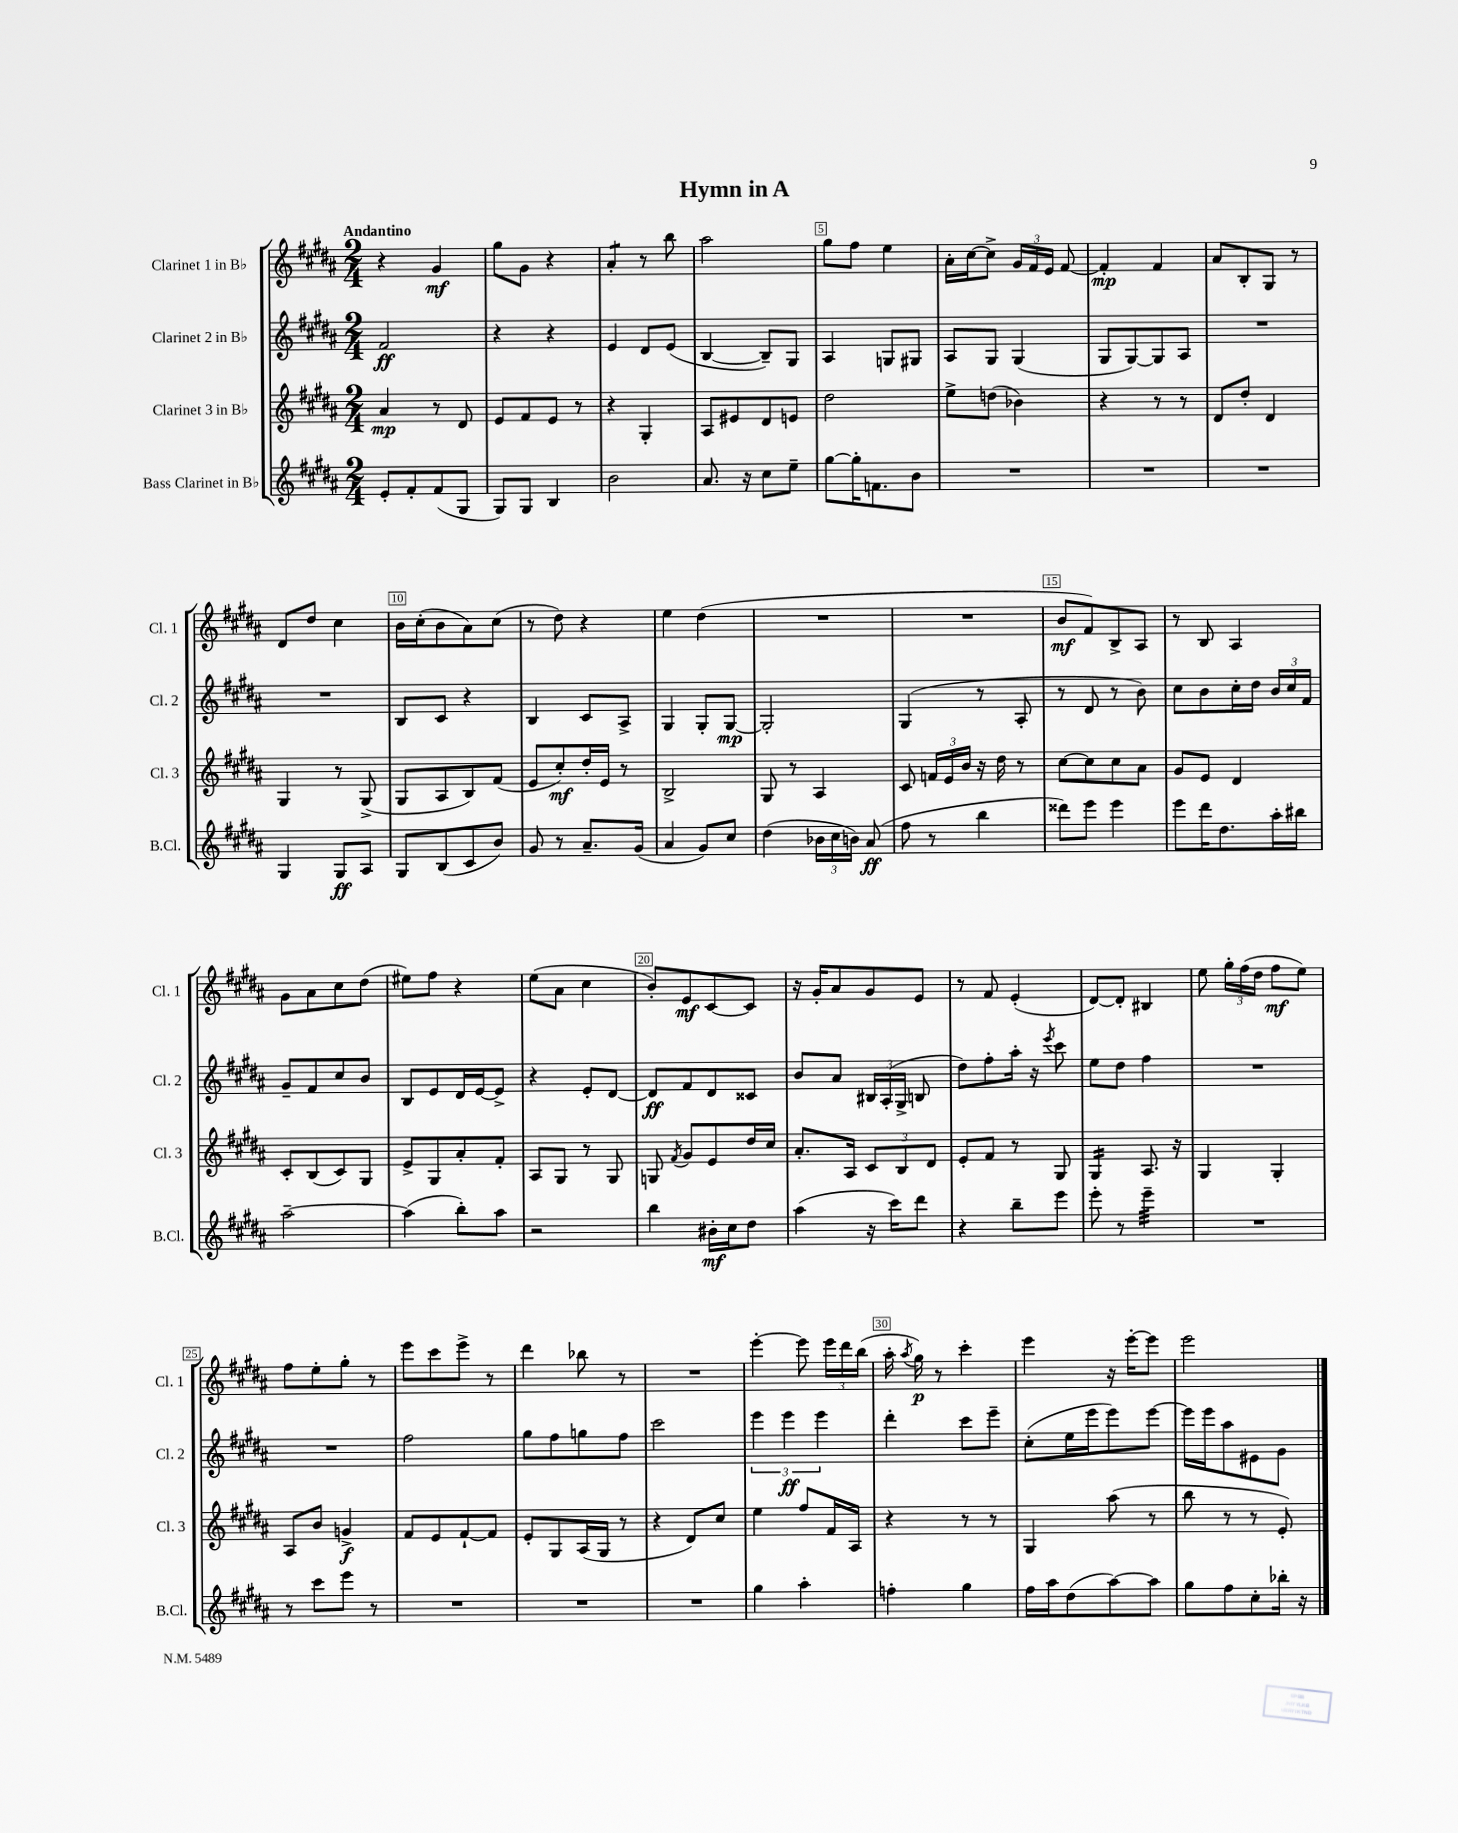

**kern	**kern	**kern	**kern
*staff4	*staff3	*staff2	*staff1
*clefG2	*clefG2	*clefG2	*clefG2
*k[f#c#g#d#a#]	*k[f#c#g#d#a#]	*k[f#c#g#d#a#]	*k[f#c#g#d#a#]
*M2/4	*M2/4	*M2/4	*M2/4
8e'	4a#	2f#	4r
8f#'	.	.	.
(8f#	8r	.	4g#
8G#	8d#	.	.
=	=	=	=
8G#)	8e	4r	8gg#
8G#	8f#	.	8g#
4B	8e	4r	4r
.	8r	.	.
=	=	=	=
2b	4r	4e	4a#'
.	4G#'	8d#	8r
.	.	(8e	8bb
=	=	=	=
8.a#	8A#	[4B	2aa#
.	8e#	.	.
16r	.	.	.
8cc#	8d#	8B~])	.
8ee~	8e	8G#	.
=	=	=	=
[8gg#	2dd#	4A#	8gg#
16gg#']	.	.	8ff#
8.f	.	.	.
.	.	8G	4ee
8b	.	8G#	.
=	=	=	=
2r	8ee^	8A#	16a#'
.	.	.	[16cc#
.	(8dd	8G#	8cc#^]
.	4b-)	(4G#	24g#
.	.	.	24f#
.	.	.	24e
.	.	.	[8f#
=	=	=	=
2r	4r	8G#	4f#']
.	.	[8G#)	.
.	8r	8G#]	4f#
.	8r	8A#	.
=	=	=	=
2r	8d#	2r	8a#
.	8dd#'	.	8B'
.	4d#	.	8G#
.	.	.	8r
=	=	=	=
4G#	4G#	2r	8d#
.	.	.	8dd#
8G#	8r	.	4cc#
8A#	(8G#^	.	.
=	=	=	=
8G#	8G#	8B	16b
.	.	.	(16cc#'
(8B	8A#	8c#	8b
8c#	8B)	4r	8a#)
8b)	(8f#	.	(8cc#
=	=	=	=
8g#	8e	4B	8r
8r	8cc#')	.	8dd#)
8.a#~	16dd#'	8c#	4r
.	16e	.	.
.	8r	8A#^	.
(16g#	.	.	.
=	=	=	=
4a#	2B^	4G#	4ee
8g#)	.	8G#'	(4dd#
8cc#	.	[8G#	.
=	=	=	=
(4dd#	8G#	2G#']	2r
.	8r	.	.
24b-	4A#	.	.
24cc#	.	.	.
24b)	.	.	.
(8a#	.	.	.
=	=	=	=
8ff#	8c#	(4G#	2r
8r	24f	.	.
.	24e	.	.
.	24b	.	.
4bb	16r	8r	.
.	16dd#	.	.
.	8r	8A#'	.
=	=	=	=
8ddd##)	[8cc#	8r	8b
8eee	8cc#]	8d#	8f#)
4eee	8cc#	8r	8B^
.	8a#	8b)	8A#
=	=	=	=
8eee	8g#	8cc#	8r
16ddd#	8e	8b	8B
8.dd#	.	.	.
.	4d#	16cc#'	4A#
.	.	16dd#	.
16aa#'	.	24b	.
.	.	24cc#	.
16bb#	.	.	.
.	.	24f#	.
=	=	=	=
[2aa#~	8c#'	8g#~	8g#
.	(8B	8f#	8a#
.	8c#)	8cc#	8cc#
.	8G#	8b	(8dd#
=	=	=	=
(4aa#]	8e^	8B	8ee#)
.	8G#	8e	8ff#
8bb')	8a#'	16d#	4r
.	.	[16e	.
8aa#	8f#'	8e^]	.
=	=	=	=
2r	8A#	4r	(8ee
.	8G#	.	8a#
.	8r	8e'	4cc#
.	8G#	[8d#	.
=	=	=	=
4bb	8G	8d#]	8b')
.	8qf#	.	.
.	8g#	8f#	8e
16b#'	8e	8d#	[8c#
16cc#	.	.	.
8dd#	16dd#	8c##	8c#]
.	16cc#	.	.
=	=	=	=
(4aa#	8.a#'	8b	16r
.	.	.	16g#'
.	.	8a#	8a#
.	16A#	.	.
16r	12c#	24B#	8g#
.	.	(24A#'	.
16ccc#)	.	.	.
.	12B	24G#^	.
8ddd#	.	8B	8e
.	12d#	.	.
=	=	=	=
4r	8e'	8dd#)	8r
.	8f#	8ff#'	8f#
8bb~	8r	16aa#'	(4e'
.	.	16r	.
.	.	8qeee	.
8eee	8G#	8ccc#	.
=	=	=	=
8eee'	4G#	8ee	[8d#)
8r	.	8dd#	8d#']
4eee~	8.A#	4ff#	4B#
.	16r	.	.
=	=	=	=
2r	4G#	2r	8ee
.	.	.	24gg#'
.	.	.	(24ff#
.	.	.	24dd#
.	4G#'	.	8ff#
.	.	.	8ee)
=	=	=	=
8r	8A#	2r	8ff#
8ccc#	8b	.	8ee'
8eee	4g^	.	8gg#'
8r	.	.	8r
=	=	=	=
2r	8f#	2ff#	8eee
.	8e	.	8ccc#
.	[8f#`	.	8eee^
.	8f#]	.	8r
=	=	=	=
2r	8e'	8gg#	4ddd#
.	8G#	8ff#	.
.	(16A#	8gg	8bb-
.	16G#	.	.
.	8r	8ff#	8r
=	=	=	=
2r	4r	2ccc#	2r
.	8d#)	.	.
.	8cc#	.	.
=	=	=	=
4gg#	4ee	6eee	[4eee'
.	.	6eee	.
4aa#'	8ff#	.	8eee]
.	.	6eee	.
.	16f#	.	24eee
.	.	.	24ddd#
.	16A#	.	.
.	.	.	(24bb
=	=	=	=
4ff'	4r	4ddd#'	16aa#'
.	.	.	8qaa#
.	.	.	16gg#)
.	.	.	8r
4gg#	8r	8ccc#	4ccc#'
.	8r	8eee~	.
=	=	=	=
16ff#	4G#	(8cc#'	4eee
16aa#	.	.	.
(8dd#	.	16ee	.
.	.	16eee	.
[8aa#)	(8aa#	8eee)	16r
.	.	.	[16eee'
8aa#]	8r	[8eee	8eee]
=	=	=	=
8gg#	8bb	16eee]	2eee
.	.	16eee	.
8ff#	8r	8aa#	.
8cc#'	8r	8e#	.
16bb-'	8e')	8g#	.
16r	.	.	.
==	==	==	==
*-	*-	*-	*-
